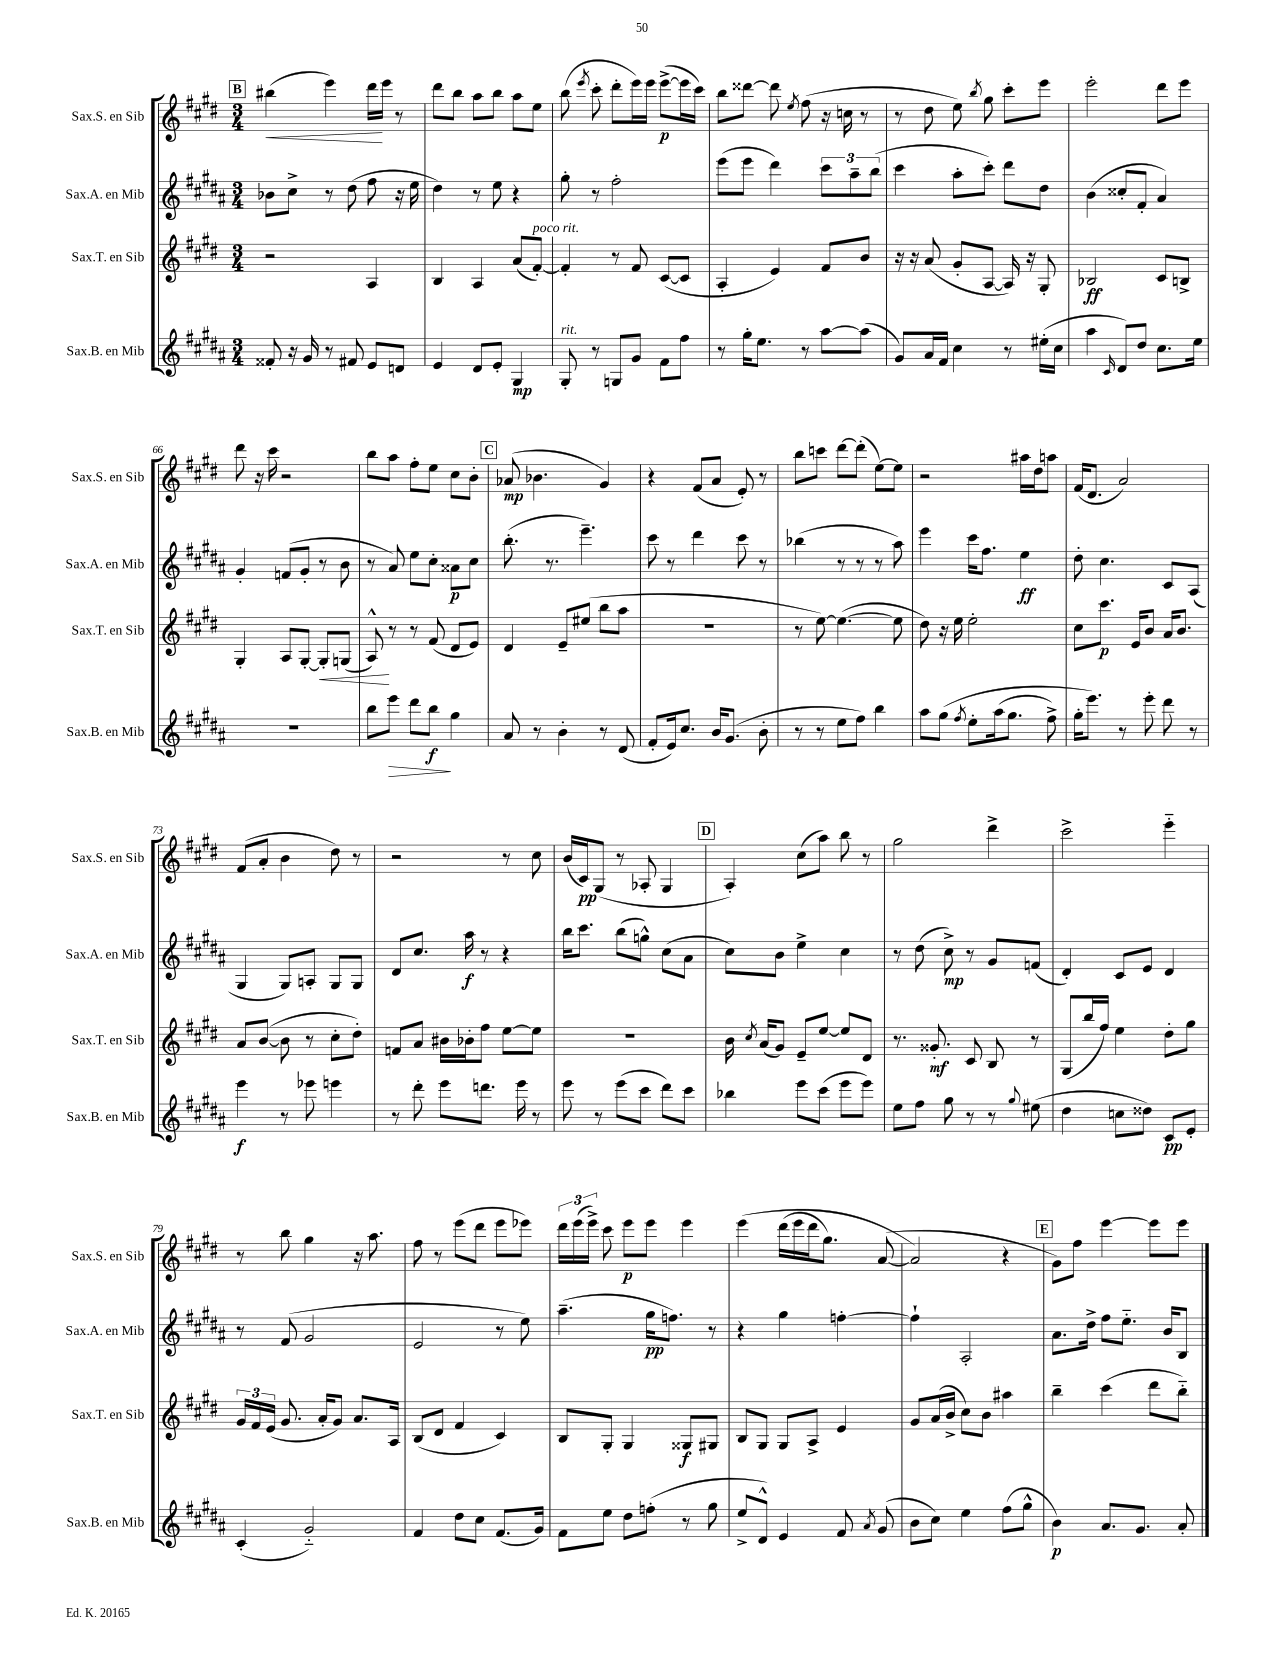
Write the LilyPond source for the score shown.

<<
\new StaffGroup <<
\new Staff = "s0" \with { instrumentName = "Sax.S. en Sib" shortInstrumentName = "Sax.S. en Sib" } {
    \clef treble \key e \major \numericTimeSignature \time 3/4
    \autoBeamOff \mark \markup { \box "B" } bis''4\<( e'''4) dis'''16[\! e'''16] r8 |
    dis'''8[ b''8] a''8[ b''8] a''8[ e''8] |
    b''8( \acciaccatura { e'''8 } cis'''8-. dis'''8[-. e'''16) e'''16] e'''8[~->\p( e'''16 cis'''16]) |
    b''8[ disis'''8]~ disis'''8 \acciaccatura { e''8 } fis''8( r16 c''16 r8 |
    r8 dis''8 e''8) \acciaccatura { b''8 } gis''8 cis'''8[-. e'''8] |
    e'''2-. dis'''8[ e'''8] |
    dis'''8 r16 cis'''16 r2 |
    b''8[ a''8] fis''8[-. e''8] cis''8[ b'8]-. |
    \mark \markup { \box "C" } aes'8\mp( bes'4. gis'4) |
    r4 fis'8[( a'8] e'8-.) r8 |
    b''8[ c'''8] dis'''8[~ dis'''8]-.( e''8[~) e''8] |
    r2 ais''16[ dis''16 a''8] |
    fis'16[( dis'8.] a'2) |
    fis'8[( a'8]-. b'4 dis''8) r8 |
    r2 r8 cis''8 |
    b'16[( cis'16\pp) gis8]( r8 aes8-. gis4 |
    \mark \markup { \box "D" } a4-.) cis''8[( a''8]) b''8 r8 |
    gis''2 dis'''4-> |
    cis'''2-> e'''4-_ |
    r8 b''8 gis''4 r16 a''8. |
    fis''8 r8 e'''8[( dis'''8] e'''8[ ees'''8]) |
    \tuplet 3/2 { dis'''16[ e'''16( e'''16]->) } cis'''8 e'''8[\p e'''8] e'''4 |
    e'''4\( dis'''16[( e'''16 dis'''16 gis''8.]) a'8~( |
    a'2\) r4 |
    \mark \markup { \box "E" } gis'8[) fis''8] e'''4~ e'''8[ e'''8] \bar "|." |
}
\new Staff = "s1" \with { instrumentName = "Sax.A. en Mib" shortInstrumentName = "Sax.A. en Mib" } {
    \clef treble \key b \major \numericTimeSignature \time 3/4
    \autoBeamOff \mark \markup { \box "B" } bes'8[ cis''8]-> r8 dis''8( fis''8 r16 e''16 |
    dis''4) r8 e''8 r4 |
    gis''8-. r8 fis''2-. |
    e'''8[( e'''8] dis'''4) \tuplet 3/2 { cis'''8[ ais''8-- b''8]( } |
    cis'''4 ais''8[-. cis'''8]-.) dis'''8[ dis''8] |
    b'4( cisis''8[-. fis'8]-. ais'4) |
    gis'4-. f'8[( gis'8]-. r8 b'8 |
    r8 ais'8) e''8[ cis''8]-. aisis'8[\p cis''8] |
    \mark \markup { \box "C" } b''8.-.( r8. e'''4.--) |
    cis'''8 r8 dis'''4 cis'''8 r8 |
    bes''4( r8 r8 r8 ais''8) |
    e'''4 cis'''16[ fis''8.] e''4\ff |
    dis''8-. cis''4. cis'8[ ais8]( |
    gis4 gis8[) a8]-. gis8[ gis8] |
    dis'8[ cis''8.] ais''16\f r8 r4 |
    b''16[ cis'''8.] b''8[( g''8]-^) cis''8[( ais'8] |
    \mark \markup { \box "D" } cis''8[) b'8] e''4-> cis''4 |
    r8 dis''8( cis''8->\mp) r8 gis'8[ f'8]( |
    dis'4-.) cis'8[ e'8] dis'4 |
    r8 fis'8( gis'2 |
    e'2 r8 e''8) |
    ais''4.--( gis''16[\pp f''8.]) r8 |
    r4 gis''4 f''4~-. |
    f''4-! ais2-. |
    \mark \markup { \box "E" } ais'8.[ dis''16]-> fis''8[ e''8.]-_ b'16[ b8] \bar "|." |
}
\new Staff = "s2" \with { instrumentName = "Sax.T. en Sib" shortInstrumentName = "Sax.T. en Sib" } {
    \clef treble \key e \major \numericTimeSignature \time 3/4
    \autoBeamOff \mark \markup { \box "B" } r2 a4 |
    b4 a4 a'8[( fis'8]~-.^\markup { \italic "poco rit." }) |
    fis'4-. r8 fis'8 cis'8[~( cis'8] |
    a4-. e'4) fis'8[ b'8] |
    r16 r16 a'8( gis'8[-. a8]~ a16) r16 gis8-. |
    bes2\ff cis'8[ b8]-> |
    gis4-. a8[ gis8]~-. gis8[-.\< g8]( |
    a8-^\!) r8 r8 fis'8( dis'8[ e'8]) |
    \mark \markup { \box "C" } dis'4 e'8[-- eis''8]( b''8[ a''8] |
    R2. |
    r8 e''8~) e''4.~( e''8 |
    dis''8) r16 e''16 e''2-. |
    cis''8[ cis'''8.]\p e'16[ b'8] a'16[ b'8.] |
    a'8[ b'8]~( b'8 r8 cis''8[-. dis''8]-.) |
    f'8[ a'8] bis'16[ bes'16-. fis''8] e''8[~ e''8] |
    R2. |
    \mark \markup { \box "D" } b'16 \acciaccatura { cis''8 } a'16[( gis'8]) e'8[-- e''8]~ e''8[ dis'8] |
    r8. gisis'8.-.\mf cis'8 b8 r8 |
    gis8[( b''16 fis''16]) e''4 dis''8[-. gis''8] |
    \tuplet 3/2 { gis'16[ fis'16 e'16]( } gis'8. a'16[-. gis'8]) a'8.[ a16] |
    b8[( dis'8] fis'4 cis'4) |
    b8[ gis8]-. gis4 gisis8[\f gis8] |
    b8[ gis8] gis8[ a8]-> e'4 |
    gis'8[ a'16( b'16]-> cis''8[) b'8] ais''4 |
    \mark \markup { \box "E" } b''4-- cis'''4( dis'''8[ b''8]-_) \bar "|." |
}
\new Staff = "s3" \with { instrumentName = "Sax.B. en Mib" shortInstrumentName = "Sax.B. en Mib" } {
    \clef treble \key b \major \numericTimeSignature \time 3/4
    \autoBeamOff \mark \markup { \box "B" } fisis'8-. r16 gis'16 r8 fis'8 e'8[ d'8] |
    e'4 dis'8[ e'8]-. gis4\mp |
    gis8-.^\markup { \italic "rit." } r8 g8[ gis'8] fis'8[ fis''8] |
    r8 gis''16[-. e''8.] r8 ais''8[~ ais''8]( |
    gis'8[) ais'16 fis'16] cis''4 r8 eis''16[-.( cis''16] |
    ais''4 \grace { cis'16 } dis'8[) dis''8] cis''8.[ e''16] |
    R2. |
    b''8[ e'''8]\> dis'''8[ b''8]\f\! gis''4 |
    \mark \markup { \box "C" } ais'8 r8 b'4-. r8 dis'8( |
    fis'8[-. e'16) cis''8.] b'16[ gis'8.]( b'8-. |
    r8 r8 e''8[ fis''8]) b''4 |
    ais''8[ gis''8]\( \acciaccatura { fis''8 } e''8[-. ais''16( gis''8.] fis''8->) |
    gis''16[-. e'''8.]\) r8 e'''8-. dis'''8 r8 |
    e'''4\f r8 ees'''8 e'''4 |
    r8 dis'''8-. e'''8[ d'''8.] e'''16 r8 |
    e'''8 r8 e'''8[( cis'''8] dis'''8[) cis'''8] |
    \mark \markup { \box "D" } bes''4 e'''8[ cis'''8]( e'''8[ e'''8]) |
    e''8[ fis''8] gis''8 r8 r8 \appoggiatura { gis''8 } eis''8( |
    dis''4 c''8[ disis''8]) cis'8[\pp e'8]-. |
    cis'4-.( gis'2-_) |
    fis'4 dis''8[ cis''8] fis'8.[( gis'16]) |
    fis'8[ e''8] dis''8[ f''8]-.( r8 gis''8 |
    e''8[-> dis'8]-^) e'4 fis'8 \acciaccatura { ais'8 } gis'8( |
    b'8[ cis''8]) e''4 fis''8[( gis''8]-^ |
    \mark \markup { \box "E" } b'4\p) ais'8.[ gis'8.] ais'8-. \bar "|." |
}
>>
>>
\layout { \context { \Score currentBarNumber = #60 } }
